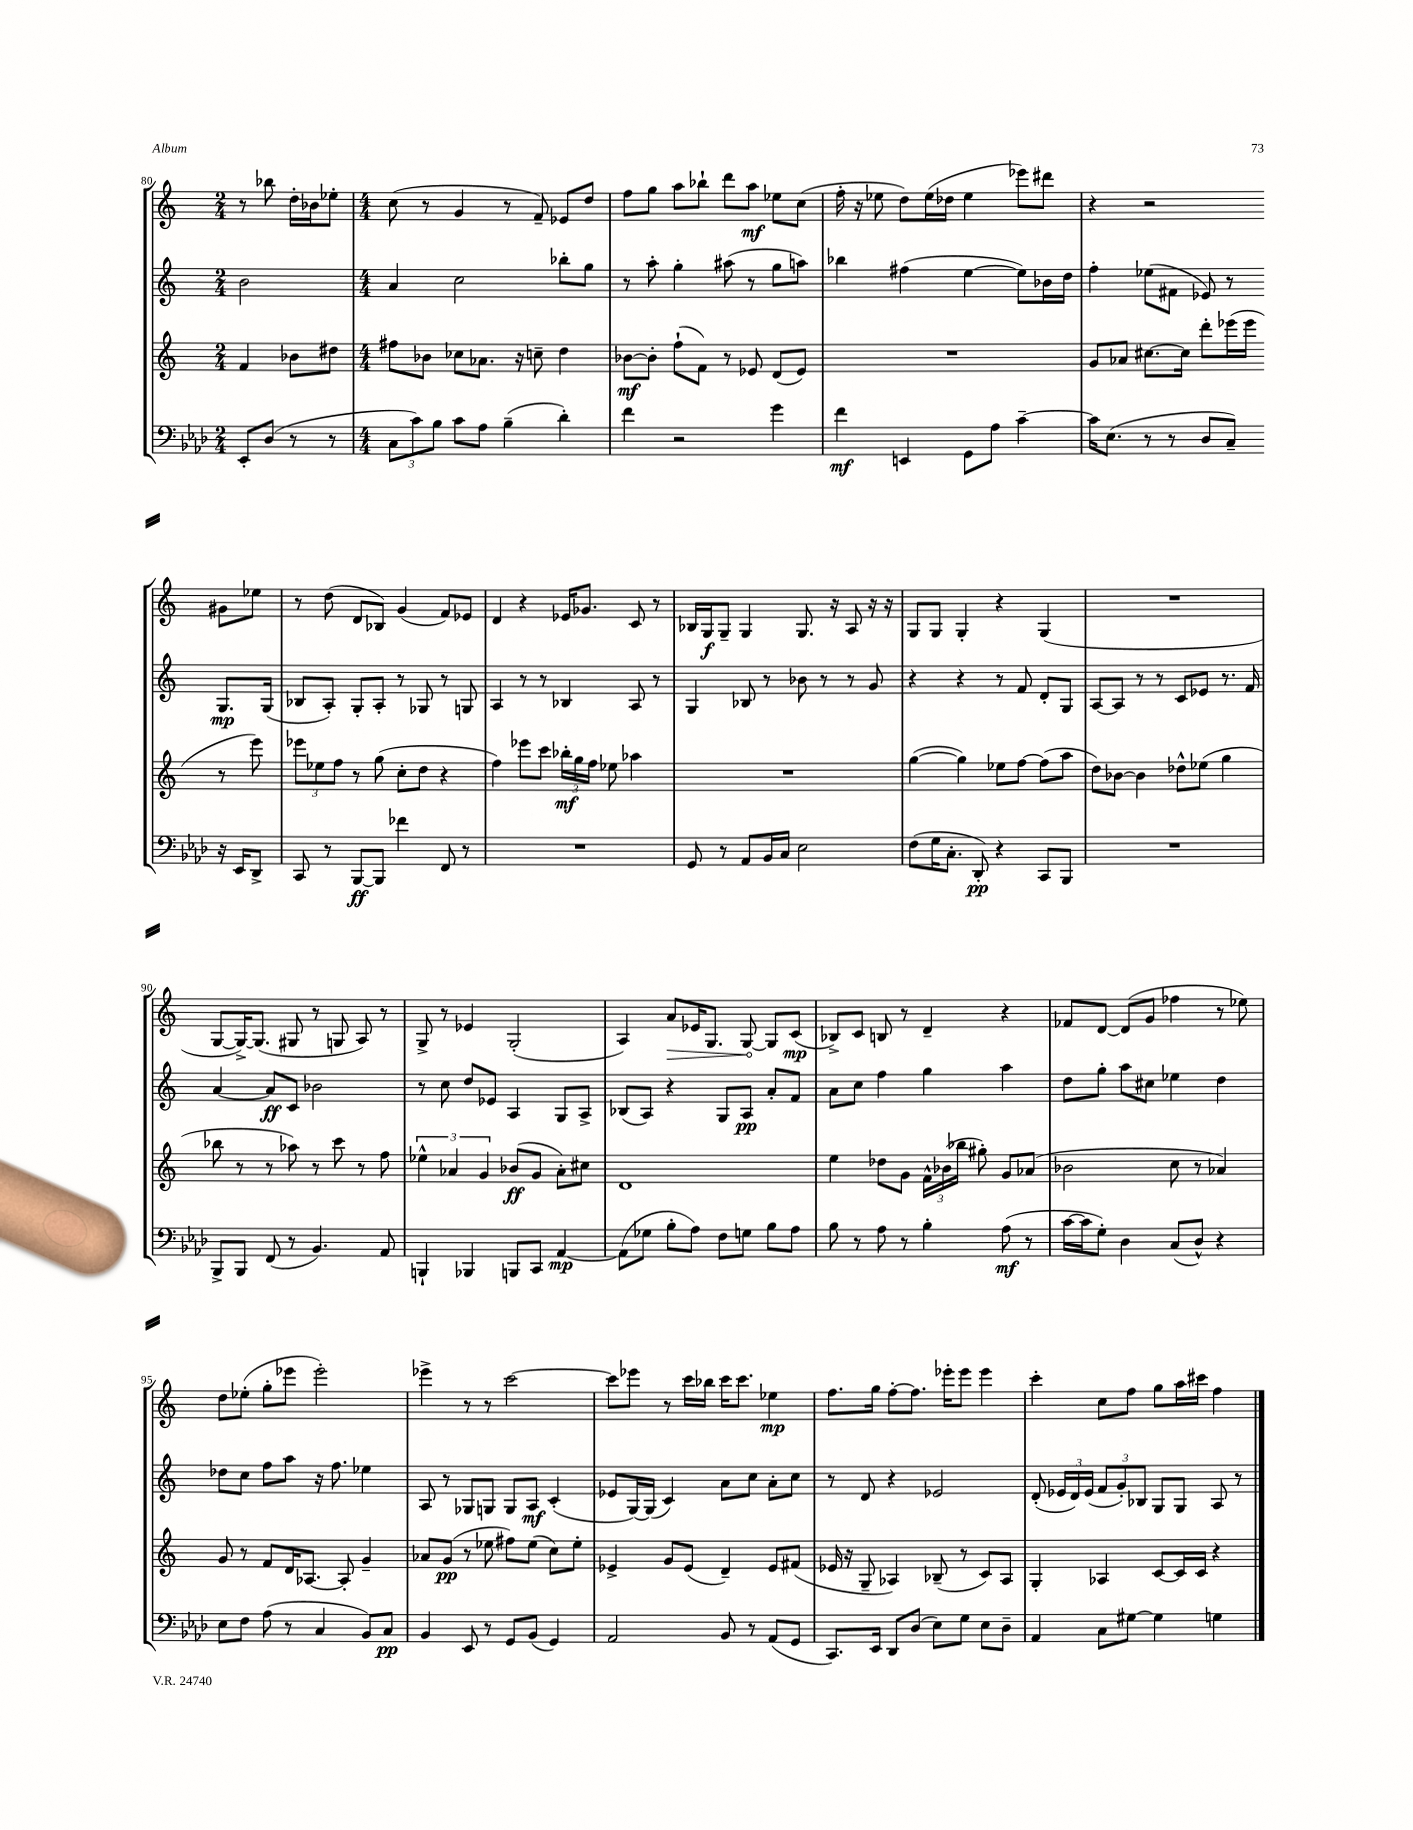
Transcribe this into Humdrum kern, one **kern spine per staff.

**kern	**kern	**kern	**kern
*staff4	*staff3	*staff2	*staff1
*clefF4	*clefG2	*clefG2	*clefG2
*k[b-e-a-d-]	*k[]	*k[]	*k[]
*M2/4	*M2/4	*M2/4	*M2/4
8EE-'/L	4f/	2b\	8r
(8D-/J	.	.	8bb-\
8r	8b-\L	.	16dd'\LL
.	.	.	16b-\J
8r	8dd#\J	.	8ee-'\J
=	=	=	=
*M4/4	*M4/4	*M4/4	*M4/4
12C\L	8ff#\L	4a/	(8cc\
12c\)	.	.	.
.	8b-\J	.	8r
12B-\J	.	.	.
8c\L	8cc-\L	2cc\	4g/
8A-\J	8.a-\J	.	.
(4B-~\	.	.	8r
.	16r	.	.
.	8cc~\	.	8f~/)
4d-'\)	4dd\	8bb-'\L	8e-/L
.	.	8gg\J	8dd/J
=	=	=	=
4f\	[8b-\L	8r	8ff\L
.	8b-'\]J	8aa'\	8gg\J
2r	(8ff`\L	4gg'\	8aa\L
.	8f\J)	.	8bb-`\J
.	8r	(8aa#\	8ddd\L
.	8e-/	8r	8aa\J
4g\	(8d/L	8gg\L	8ee-\L
.	8e-/J)	8aa\J)	(8cc\J
=	=	=	=
4f\	1r	4bb-\	16ff'\
.	.	.	16r
.	.	.	8ee-\
4EE/	.	(4ff#\	8dd\L)
.	.	.	(16ee-\L
.	.	.	16dd-\JJ
8GG\L	.	[4ee\	4ee-\
8A-\J	.	.	.
[4c~\	.	8ee\]L)	8eee-\L)
.	.	16b-\L	8ddd#\J
.	.	16dd\JJ	.
=	=	=	=
16c\]LK	8g/L	4ff'\	4r
(8.E-\J	.	.	.
.	8a-/J	.	.
8r	[8.cc#\L	(8ee-\L	2r
8r	.	8f#\J	.
.	16cc#\]Jk	.	.
8D-/L	8ddd'\L	8e-/)	.
8C~/J)	(16eee-\L	8r	.
.	16eee-\JJ	.	.
16r	8r	8.G/L	8g#\L
16EE-/LK	.	.	.
8DD-^/J	8eee-\)	.	8ee-\J
.	.	(16G/Jk	.
=	=	=	=
8CC/	12eee-\L	8B-/L	8r
.	12ee-\	.	.
8r	.	8A'/J)	(8dd\
.	12ff\J	.	.
[8BBB-/L	8r	8G'/L	8d/L
8BBB-/]J	(8gg\	8A'/J	8B-/J)
4f-\	8cc'\L	8r	(4g/
.	8dd\J	8G-/	.
8FF/	4r	8r	8f/L)
8r	.	8G/	8e-/J
=	=	=	=
1r	4ff\)	4A/	4d/
.	8eee-\L	8r	4r
.	8ccc\J	8r	.
.	24bb-'\LL	4B-/	16e-/LK
.	24gg\	.	.
.	.	.	8.g-/J
.	24ff\JJ	.	.
.	8ee-\	.	.
.	4aa-\	8A/	8c/
.	.	8r	8r
=	=	=	=
8GG/	1r	4G/	16B-/LL
.	.	.	16G/J
8r	.	.	8G~/J
8AA-/L	.	8B-/	4G/
16BB-/L	.	8r	.
16C/JJ	.	.	.
2E-\	.	8b-\	8.G/
.	.	8r	.
.	.	.	16r
.	.	8r	8A/
.	.	8g/	16r
.	.	.	16r
=	=	=	=
(8F\L	([4gg\	4r	8G/L
16G\K	.	.	8G/J
8.C'\J	.	.	.
.	4gg\])	4r	4G'/
8DD-'/)	.	.	.
4r	8ee-\L	8r	4r
.	[8ff\J	8f/	.
8CC/L	(8ff\]L	8d'/L	(4G/
8BBB-/J	8aa\J	8G/J	.
=	=	=	=
1r	8dd\L)	[8A/L	1r
.	[8b-\J	8A/]J	.
.	4b-\]	8r	.
.	.	8r	.
.	8dd-^^\L	8c/L	.
.	(8ee-\J	8e-/J	.
.	4gg\	8.r	.
.	.	16f/	.
=	=	=	=
8BBB-^/L	8bb-\	[4a/	[8G/L
8BBB-/J	8r	.	16G^/_K)
.	.	.	(8.G/]J
(8FF/	8r	8a/]L	.
8r	8aa-\)	8c/J	8G#/
4.BB-/)	8r	2b-\	8r
.	8ccc\	.	8G/
.	8r	.	8A/)
8AA-/	8ff\	.	8r
=	=	=	=
4BBB`/	6ee-^^\	8r	8G^/
.	.	8cc\	8r
.	6a-/	.	.
4BBB-/	.	8dd/L	4e-/
.	6g/	.	.
.	.	8e-/J	.
8BBB/L	(8b-/L	4A/	(2G'/
8CC/J	8g/J	.	.
[4AA-/	8a-'\L)	8G/L	.
.	8cc#\J	8A^/J	.
=	=	=	=
(8AA-\]L	1d	(8B-/L	4A/)
8G-\J	.	8A/J)	.
8B-'\L	.	4r	8a/L
8A-\J)	.	.	16e-/K
.	.	.	8.G/J
8F\L	.	8G/L	.
8G\J	.	8A/J	[8G/
8B-\L	.	8a'/L	8G/]L
8A-\J	.	8f/J	(8c/J
=	=	=	=
8B-\	4ee\	8a\L	8B-^/L)
8r	.	8cc\J	8c/J
8A-\	8dd-\L	4ff\	8B/
8r	8g\J	.	8r
4B-'\	24f^^\LL	4gg\	4d~/
.	(24b-\	.	.
.	24bb-\JJ	.	.
.	8gg#'\)	.	.
(8A-\	8g/L	4aa\	4r
8r	(8a-/J	.	.
=	=	=	=
[16c\LL	2b-\	8dd\L	8f-/L
16c\]J	.	.	.
8G'\J)	.	8gg'\J	[8d/J
4D-\	.	8aa\L	(8d/]L
.	.	8cc#\J	8g/J
(8C/L	8cc\	4ee-\	4ff-\
8D-^^/J)	8r	.	.
4r	4a-/)	4dd\	8r
.	.	.	8ee-\)
=	=	=	=
8E-\L	8g/	8dd-\L	8dd\L
8F\J	8r	8cc\J	(8ee-'\J
(8A-\	8f/L	8ff\L	8gg'\L
8r	16d/K	8aa\J	8eee-\J
.	[8.A-/J	.	.
4C/	.	16r	2eee-'\)
.	.	8.ff\	.
.	8A-'/]	.	.
8BB-/L)	4g~/	4ee-\	.
8C/J	.	.	.
=	=	=	=
4BB-/	8a-/L	8A/	4eee-^\
.	(8g/J	8r	.
8EE-/	8r	8G-/L	8r
8r	8ee-\	8G/J	8r
8GG/L	8ff#\L)	8G/L	[2ccc\
(8BB-/J	(8ee-\J	8A/J	.
4GG/)	8cc\L)	(4c'/	.
.	8ee-'\J	.	.
=	=	=	=
2AA-/	4e-^/	8e-/L	8ccc\]L
.	.	[16G/L)	8eee-\J
.	.	(16G/]JJ	.
.	8g/L	4c/)	8r
.	(8e-/J	.	16ccc\LL
.	.	.	16bb-\JJ
8BB-/	4d~/)	8a\L	16ccc\LK
.	.	.	8.ccc\J
8r	.	8cc\J	.
(8AA-/L	8e-/L	8a'\L	4ee-\
8GG/J	(8f#/J	8cc\J	.
=	=	=	=
8.CC/L)	16e-/	8r	8.ff\L
.	16r	.	.
.	8G~/	8d/	.
16EE-/Jk	.	.	16gg\Jk
8DD-/L	4A-/)	4r	[8ff'\L
(8D-/J	.	.	8.ff\]J
8E-\L)	(8B-~/	2e-/	.
.	.	.	16eee-'\LK
8G\J	8r	.	8eee-\J
8E-\L	8c/L)	.	4eee-\
8D-~\J	8A-/J	.	.
=	=	=	=
4AA-/	4G'/	(8d'/	4ccc'\
.	.	24e-/LL	.
.	.	24d/)	.
.	.	(24e-/JJ	.
8C\L	4A-/	12f/L	8cc\L
.	.	12g'/)	.
[8G#\J	.	.	8ff\J
.	.	12B-/J	.
4G#\]	[8c/L	8G/L	8gg\L
.	16c/]L	8G/J	16aa\L
.	16c/JJ	.	16ccc#\JJ
4G\	4r	8A/	4ff\
.	.	8r	.
==	==	==	==
*-	*-	*-	*-
